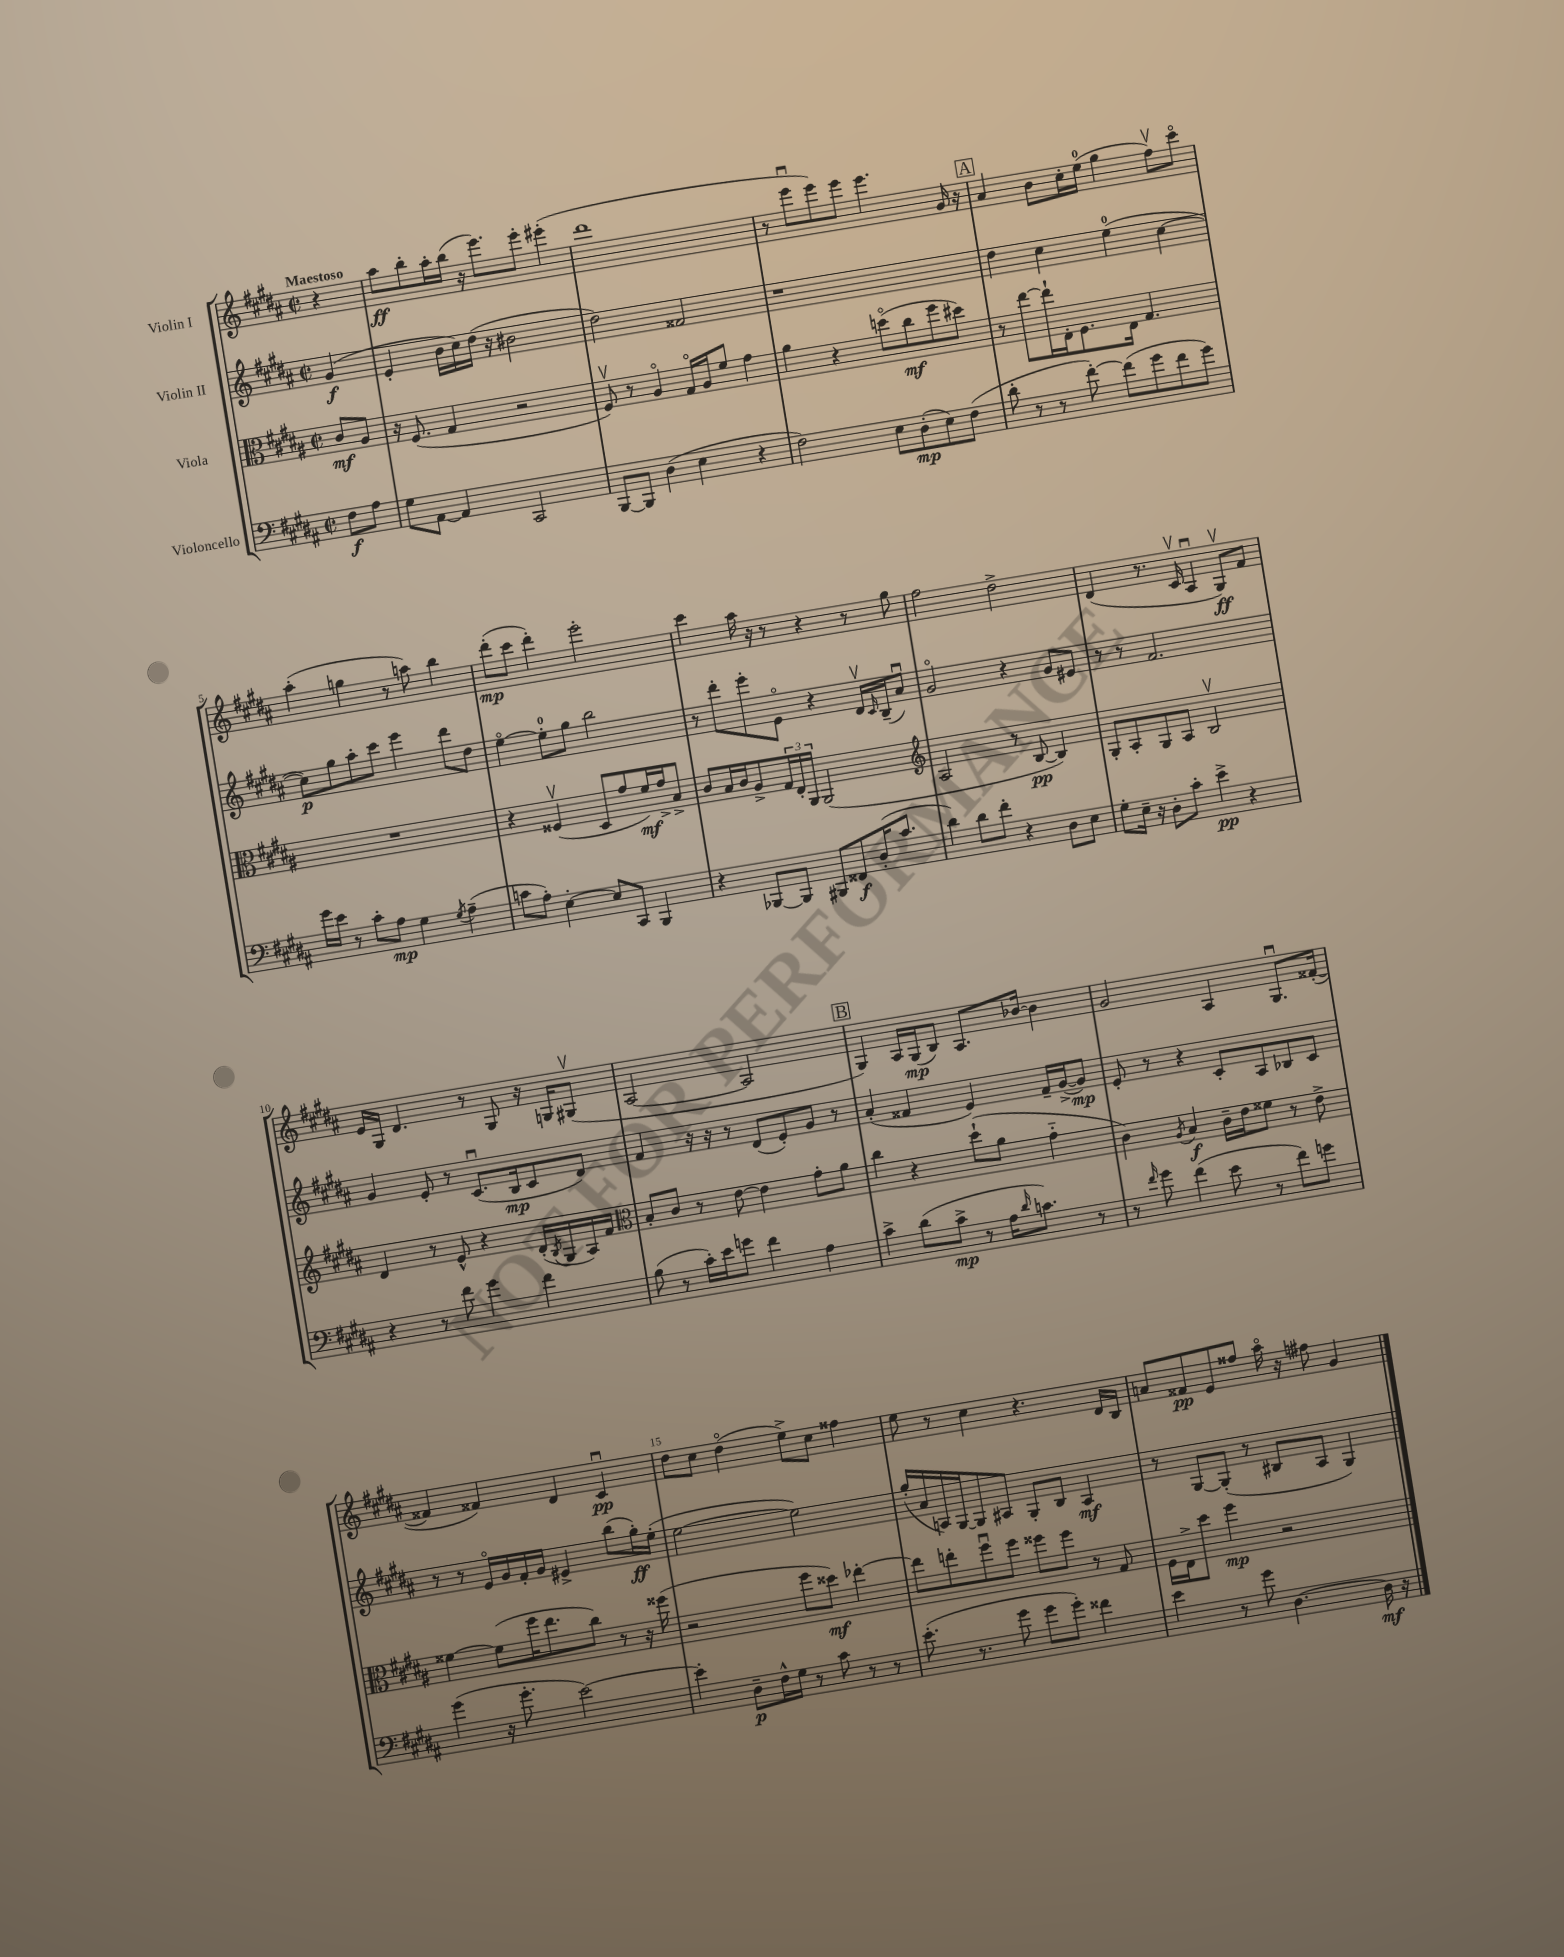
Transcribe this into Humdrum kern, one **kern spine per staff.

**kern	**dynam	**kern	**dynam	**kern	**dynam	**kern	**dynam
*part4	*part4	*part3	*part3	*part2	*part2	*part1	*part1
*staff4	*staff4	*staff3	*staff3	*staff2	*staff2	*staff1	*staff1
*I"Violoncello	*	*I"Viola	*	*I"Violin II	*	*I"Violin I	*
*clefF4	*	*clefC3	*	*clefG2	*	*clefG2	*
*k[f#c#g#d#a#]	*	*k[f#c#g#d#a#]	*	*k[f#c#g#d#a#]	*	*k[f#c#g#d#a#]	*
*M2/2	*	*M2/2	*	*M2/2	*	*M2/2	*
*met(c|)	*	*met(c|)	*	*met(c|)	*	*met(c|)	*
=	=	=	=	=	=	=	=
!	!	!	!	!	!	!LO:TX:a:B:t=Maestoso	!
8F#\L	f	8c#/L	mf	(4g#/	f	4r	.
8A#\J	.	8A#/J	.	.	.	.	.
=1	=1	=1	=1	=1	=1	=1	=1
8G#\L	.	16r	.	4e'/	.	8aa#\L	ff
.	.	(8.F#/	.	.	.	.	.
[8AA#\J	.	.	.	.	.	8bb'\	.
4AA#/]	.	4G#/	.	16b\LL	.	16aa#'\L	.
.	.	.	.	16cc#\)	.	(16bb\JJ	.
.	.	.	.	(16dd#\JJ	.	16r	.
.	.	.	.	16r	.	8.eee\L)	.
2CC#/	.	2r	.	2b#X\	.	.	.
.	.	.	.	.	.	8eee'\J	.
.	.	.	.	.	.	(4eee#X'\	.
=2	=2	=2	=2	=2	=2	=2	=2
[8BBB/L	.	8F#v/)	.	2dd#\)	.	1ddd#	.
8BBB/J]	.	8r	.	.	.	.	.
(4D#\	.	4A#/	.	.	.	.	.
4E\	.	16G#/LL	.	2f##X/	.	.	.
.	.	16A#/J	.	.	.	.	.
.	.	8f#/J	.	.	.	.	.
4r	.	4g#\	.	.	.	.	.
=3	=3	=3	=3	=3	=3	=3	=3
2F#\)	.	4a#\	.	1r	.	8r	.
.	.	.	.	.	.	8eeeu\L	.
.	.	4r	.	.	.	8eee\)	.
.	.	.	.	.	.	8eee\J	.
8E\L	.	(8ddn\L	.	.	.	4.eee\	.
(8D#'\	mp	8cc#\	mf	.	.	.	.
8E\)	.	8ff#\	.	.	.	.	.
(8F#\J	.	8dd#X\J)	.	.	.	16g#/	.
.	.	.	.	.	.	16r	.
!!LO:REH:place=s1:t=A
=4	=4	=4	=4	=4	=4	=4	=4
8d#'\	.	8r	.	4dd#\	.	4a#/	.
8r	.	[8ee\L	.	.	.	.	.
8r	.	16ee`\L]	.	4cc#\	.	8b\L	.
.	.	16E'\J	.	.	.	.	.
[8f#'\)	.	8.F#\	.	.	.	16cc#'\L	.
.	.	.	.	.	.	(16ee\JJ	.
(8f#\L]	.	.	.	(4ee\	.	4gg#\	.
.	.	16E\Jk	.	.	.	.	.
8g#\	.	4.G#/	.	.	.	.	.
8f#\	.	.	.	[4cc#\	.	8ff#v\L)	.
8g#\J)	.	.	.	.	.	8ccc#\J	.
!!LO:LB:g=z
=5	=5	=5	=5	=5	=5	=5	=5
16g#\LL	.	1r	.	8cc#\L])	p	(4aa#'\	.
16e\JJ	.	.	.	.	.	.	.
8r	.	.	.	8gg#\	.	.	.
8c#'\L	.	.	.	8aa#'\	.	4ggn\	.
8A#\J	mp	.	.	8ccc#\J	.	.	.
4G#\	.	.	.	4eee\	.	8r	.
.	.	.	.	.	.	8aan\)	.
8qG#/	.	.	.	.	.	.	.
(4A#~\	.	.	.	8ddd#\L	.	4bb\	.
.	.	.	.	8dd#\J	.	.	.
=6	=6	=6	=6	=6	=6	=6	=6
8cn\L	.	4r	.	[4ee\	.	(8ddd#'\L	mp
8A#'\J)	.	.	.	.	.	8ccc#\J	.
[4E'\	.	(4F##Xv/	.	8ee'\L]	.	4ddd#'\)	.
.	.	.	.	8gg#\J	.	.	.
8E/L]	.	8D#/L	.	2bb\	.	2eee'\	.
8CC#/J	.	8g#/	.	.	.	.	.
4BBB/	.	16f#/L)	mf	.	.	.	.
.	.	16g#^/J	.	.	.	.	.
.	.	8B^/J	.	.	.	.	.
=7	=7	=7	=7	=7	=7	=7	=7
4r	.	8c#/L	.	8r	.	4ccc#\	.
.	.	16B/L	.	8ddd#'\L	.	.	.
.	.	16c#/J	.	.	.	.	.
[8BBB-X/L	.	8A#^/	.	8eee'\	.	16aa#\	.
.	.	.	.	.	.	16r	.
8BBB-/J]	.	24G#/L	.	8e\J	.	8r	.
.	.	24E'/	.	.	.	.	.
.	.	24AA#/JJ	.	.	.	.	.
8BBB#X/L	.	(2AA#/	.	4r	.	4r	.
8FF##X/	f	.	.	.	.	.	.
(16D#'/K	.	.	.	16d#v/LL	.	8r	.
.	.	.	.	16qqc#/	.	.	.
8.c#/J	.	.	.	(16B~/J	.	.	.
.	.	.	.	8a#u/J)	.	8gg#\	.
=8	=8	=8	=8	=8	=8	=8	=8
*	*	*clefG2	*	*	*	*	*
4d#\)	.	2A#/	.	2g#/	.	2ff#\	.
8d#\L	.	.	.	.	.	.	.
8f#'\J	.	.	.	.	.	.	.
4r	.	8r	.	4r	.	2dd#^\	.
.	.	[8B/	pp	.	.	.	.
8D#\L	.	4B/])	.	8g#/L	.	.	.
8E\J	.	.	.	8e#X/J	.	.	.
=9	=9	=9	=9	=9	=9	=9	=9
8G#'\L	.	8G#'/L	.	8r	.	(4d#/	.
16E~\Jk	.	8A#'/	.	8r	.	.	.
16r	.	.	.	.	.	.	.
8D#'\L	.	8G#/	.	2.f#/	.	8.r	.
8c#'\J	.	8A#/J	.	.	.	.	.
.	.	.	.	.	.	16c#v/	.
4e^\	pp	2Bv/	.	.	.	4A#u/	.
4r	.	.	.	.	.	8G#v/L)	ff
.	.	.	.	.	.	8f#/J	.
!!LO:LB:g=z
=10	=10	=10	=10	=10	=10	=10	=10
4r	.	4d#/	.	4g#/	.	16e/LL	.
.	.	.	.	.	.	16G#/JJ	.
.	.	.	.	.	.	4.d#/	.
8r	.	8r	.	8e'/	.	.	.
8f#\	.	8e^^/	.	8r	.	.	.
4g#\	.	4r	.	(8.c#u/L	.	8r	.
.	.	.	.	.	.	8G#/	.
.	.	.	.	16B/k	mp	.	.
4f#\	.	(16d#'/LL	.	8c#/	.	16r	.
.	.	8qB/	.	.	.	.	.
.	.	16G#/	.	.	.	16Gn/KL	.
.	.	16A#/)	.	8d#/J)	.	(8G#Xv/J	.
.	.	16f#/JJ	.	.	.	.	.
=11	=11	=11	=11	=11	=11	=11	=11
*	*	*clefC3	*	*	*	*	*
(8B\	.	8B'/L	.	4f#/	.	[2A#/	.
8r	.	8c#/J	.	.	.	.	.
16c#'\LL)	.	8r	.	16r	.	.	.
16e\J	.	.	.	16r	.	.	.
8gn\J	.	[8e\	.	8r	.	.	.
4f#\	.	4e\]	.	(8d#/L	.	2A#/]	.
.	.	.	.	8e'/)	.	.	.
4A#\	.	8g#'\L	.	8g#/J	.	.	.
.	.	8a#\J	.	8r	.	.	.
!!LO:REH:place=s1:t=B
=12	=12	=12	=12	=12	=12	=12	=12
4c#^\	.	4cc#\	.	(4a#'/	.	4G#/)	.
(8d#\L	.	4r	.	4f##X/	.	16A#/LL	.
.	.	.	.	.	.	(16G#/J	mp
8c#^\J	mp	.	.	.	.	8B/J)	.
8r	.	(8dd#`\L	.	4e/)	.	8.A#/L	.
16A#\KL	.	8a#\J	.	.	.	.	.
16qqd#/	.	.	.	.	.	.	.
8.cn\J)	.	.	.	.	.	[16b-X/Jk	.
.	.	4g#\	.	16f##~/LL	.	4b-\]	.
.	.	.	.	([16g#^/J	.	.	.
8r	.	.	.	8g#/J])	mp	.	.
=13	=13	=13	=13	=13	=13	=13	=13
8r	.	4c#\)	.	8e'/	.	2g#/	.
16qqf#/	.	.	.	.	.	.	.
8g#\	.	.	.	8r	.	.	.
.	.	8qA#/	.	.	.	.	.
(4f#\	.	4B/	f	4r	.	.	.
8e\	.	16c#~\LL	.	8c#'/L	.	4A#/	.
.	.	16e\J	.	.	.	.	.
8r	.	8f##X\J	.	8A#/	.	.	.
8f#\L)	.	8r	.	8B-X/	.	8.G#u/L	.
8gn\J	.	8e^\	.	8c#/J	.	.	.
.	.	.	.	.	.	([16f##X'/Jk	.
!!LO:LB:g=z
=14	=14	=14	=14	=14	=14	=14	=14
(4g#\	.	[4f##X\	.	8r	.	4f##X/]	.
.	.	.	.	8r	.	.	.
16r	.	(8f##\L]	.	16e/LL	.	4f##X/)	.
8.g#'\	.	.	.	16g#/	.	.	.
.	.	16ff#\K	.	16f#'/	.	.	.
.	.	8.ee\	.	16g#/JJ	.	.	.
[2e\)	.	.	.	4e#X^/	.	4d#/	.
.	.	8cc#\J)	.	.	.	.	.
.	.	8r	.	(8bb\L	.	4c#u/	pp
.	.	16r	.	16gg#'\L)	ff	.	.
.	.	(16ff##X\	.	(16ee'\JJ	.	.	.
=15	=15	=15	=15	=15	=15	=15	=15
4e'\]	.	2r	.	[2ee\	.	8dd#\L	.
.	.	.	.	.	.	8cc#\J	.
8D#~\L	p	.	.	.	.	(4dd#\	.
16F#^^\L	.	.	.	.	.	.	.
16G#\JJ	.	.	.	.	.	.	.
8r	.	8ff#\L	.	2ee\])	.	8ee^\L)	.
8c#\	.	8dd##X\J)	mf	.	.	8cc#\J	.
8r	.	[4ee-X'\	.	.	.	4ff##X\	.
8r	.	.	.	.	.	.	.
=16	=16	=16	=16	=16	=16	=16	=16
(8.e'\	.	8ee-\L]	.	(16gg#'/LL	.	8ee\	.
.	.	.	.	16a#/	.	.	.
.	.	8een'\	.	16An/)	.	8r	.
8.r	.	.	.	[16G#/J	.	.	.
.	.	8ff#u\	.	8G#/]	.	4cc#\	.
8g#\	.	8ff#\J	.	8A#X/J	.	.	.
8g#\L	.	8ff##X\L	.	8G#'/L	.	4.r	.
8g#'\J)	.	8ff##\J	.	8B/J	.	.	.
4f##X\	.	8r	.	4A#/	mf	.	.
.	.	8G#/	.	.	.	16d#/LL	.
.	.	.	.	.	.	16B/JJ	.
=17	=17	=17	=17	=17	=17	=17	=17
4e\	.	16F#\LL	.	8r	.	8an/L	.
.	.	16E^\J	.	.	.	.	.
.	.	8dd#\J	.	[8G#/L	.	8f##X/	pp
8r	.	4ff#\	mp	(8G#'/J]	.	8e/	.
8g#\	.	.	.	8r	.	8ff##X/J	.
[4.D#\	.	2r	.	8B#X/L	.	16aa#\	.
.	.	.	.	.	.	16r	.
.	.	.	.	8A#/J	.	8ff#X\	.
.	.	.	.	4G#/)	.	4g#/	.
16D#\]	mf	.	.	.	.	.	.
16r	.	.	.	.	.	.	.
==	==	==	==	==	==	==	==
*-	*-	*-	*-	*-	*-	*-	*-
